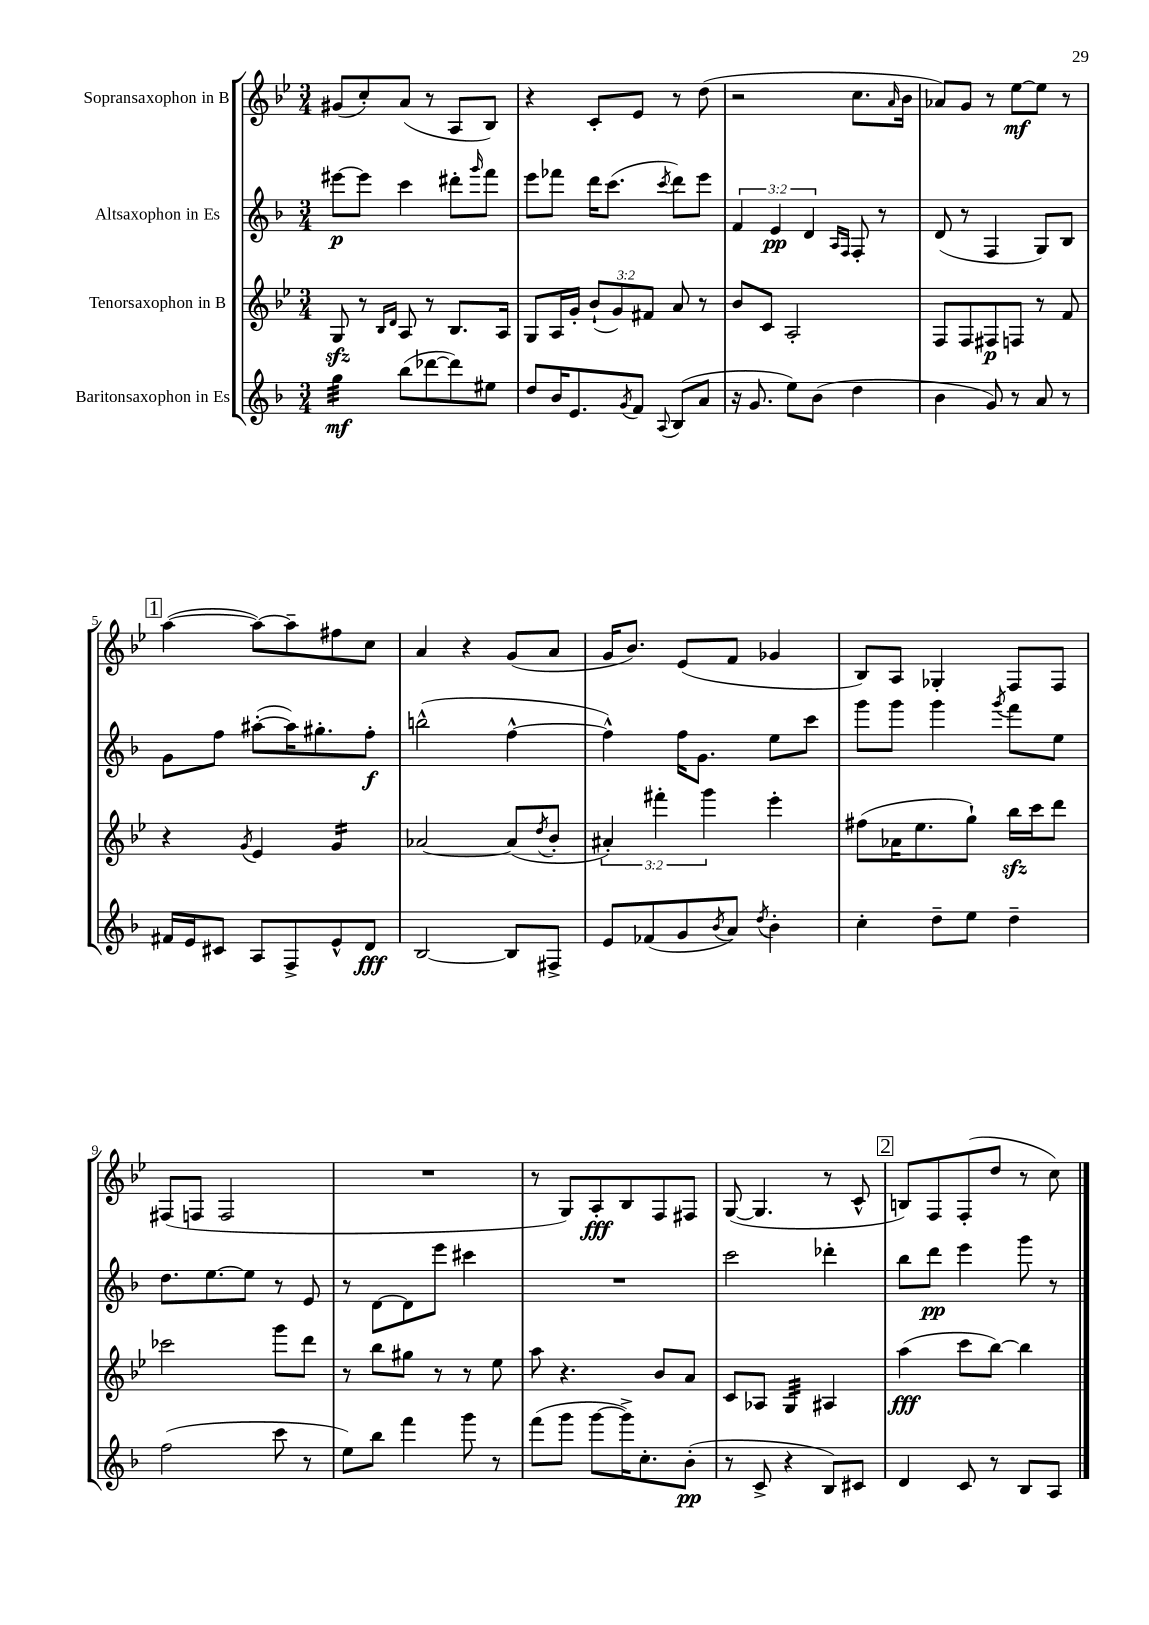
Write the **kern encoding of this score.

**kern	**kern	**kern	**kern
*staff4	*staff3	*staff2	*staff1
*clefG2	*clefG2	*clefG2	*clefG2
*k[b-]	*k[b-e-]	*k[b-]	*k[b-e-]
*M3/4	*M3/4	*M3/4	*M3/4
4gg\	8G/	[8eee#\L	(8g#/L
.	8r	8eee#\]J	8cc'/)
.	16qqB-/LL	.	.
.	16qqd/JJ	.	.
(8bb-\L	8A/	4ccc\	(8a/J
[8ddd-\	8r	.	8r
8ddd-\])	8.B-/L	8ddd#'\L	8A/L
.	.	16qqggg/	.
8ee#\J	.	8fff\J	8B-/J)
.	16A/Jk	.	.
=	=	=	=
8dd/L	8G/L	8eee\L	4r
16b-/K	16A/L	8fff-\J	.
8.e/	16g'/JJ	.	.
.	(12b-`/L	16ddd\LK	8c'/L
.	.	(8.ccc\J	.
.	12g/)	.	.
8qg/	.	.	.
8f/J	.	.	8e-/J
.	12f#/J	.	.
8qqA/	.	8qccc/	.
(8B-/L	8a/	8ddd\L)	8r
8a/J	8r	8eee\J	(8dd\
=	=	=	=
16r	8b-/L	6f/	2r
8.g/	.	.	.
.	8c/J	.	.
.	.	6e/	.
8ee\L)	2A'/	.	.
.	.	6d/	.
(8b-\J	.	.	.
.	.	16qqA/LL	.
.	.	16qqF/JJ	.
4dd\	.	8F'/	8.cc\L
.	.	8r	.
.	.	.	16qqa/
.	.	.	16b-\Jk
=	=	=	=
4b-\	8F/L	(8d/	8a-/L)
.	8F/	8r	8g/J
8g/)	8F#/	4F/	8r
8r	8F/J	.	[8ee-\L
8a/	8r	8G/L)	8ee-\]J
8r	8f/	8B-/J	8r
=	=	=	=
16f#/LL	4r	8g\L	([4aa\
16e/J	.	.	.
8c#/J	.	8ff\J	.
.	8qg/	.	.
8A/L	4e-/	([8aa#'\L	8aa\_L)
8F^/	.	16aa#\]K)	8aa~\]
.	.	8.gg#'\	.
8e^^/	4g/	.	8ff#\
8d/J	.	8ff'\J	8cc\J
=	=	=	=
[2B-/	[2a-/	(2bb^^\	4a/
.	.	.	4r
8B-/]L	(8a-/]L	[4ff^^\	(8g/L
.	8qdd/	.	.
8F#^/J	8b-'/J	.	8a/J
=	=	=	=
8e/L	6a#'/)	4ff^^\])	16g/LK
.	.	.	8.b-/J)
(8f-/	.	.	.
.	6fff#'\	.	.
8g/	.	16ff\LK	(8e-/L
.	.	8.g\J	.
.	6ggg\	.	.
8qb-/	.	.	.
8a/J)	.	.	8f/J
8qdd/	.	.	.
4b-'\	4eee-'\	8ee\L	4g-/
.	.	8ccc\J	.
=	=	=	=
4cc'\	(8ff#\L	8ggg\L	8B-/L)
.	16a-\K	8ggg\J	8A/J
.	8.ee-\	.	.
8dd~\L	.	4ggg\	4G-'/
8ee\J	8gg`\J)	.	.
.	.	8qggg/	.
4dd~\	16bb-\LL	8fff\L	8F/L
.	16ccc\J	.	.
.	8ddd\J	8ee\J	8F/J
=	=	=	=
(2ff\	2ccc-\	8.dd\L	(8F#/L
.	.	.	8F/J
.	.	[8.ee\	.
.	.	.	2F/
.	.	8ee\]J	.
8ccc\	8ggg\L	8r	.
8r	8ddd\J	8e/	.
=	=	=	=
8ee\L)	8r	8r	2.r
8bb-\J	8bb-\L	[8d\L	.
4fff\	8gg#\J	8d\]	.
.	8r	8eee\J	.
8ggg\	8r	4ccc#\	.
8r	8ee-\	.	.
=	=	=	=
(8fff\L	8aa\	2.r	8r
8ggg\J	4.r	.	8G/L)
[8ggg\L	.	.	8A'/
16ggg^\]K)	.	.	8B-/
8.cc'\	.	.	.
.	8b-/L	.	8F/
(8b-'\J	8a/J	.	8F#/J
=	=	=	=
8r	8c/L	2ccc\	([8G/
8c^/	8A-/J	.	4.G/]
4r	4G/	.	.
8B-/L)	4A#/	4ddd-'\	8r
8c#/J	.	.	8c^^/
=	=	=	=
4d/	(4aa\	8bb-\L	8B/L)
.	.	8ddd\J	8F/
8c/	8ccc\L	4eee\	(8F'/
8r	[8bb-\J)	.	8dd/J
8B-/L	4bb-\]	8ggg\	8r
8A/J	.	8r	8cc\)
==	==	==	==
*-	*-	*-	*-
